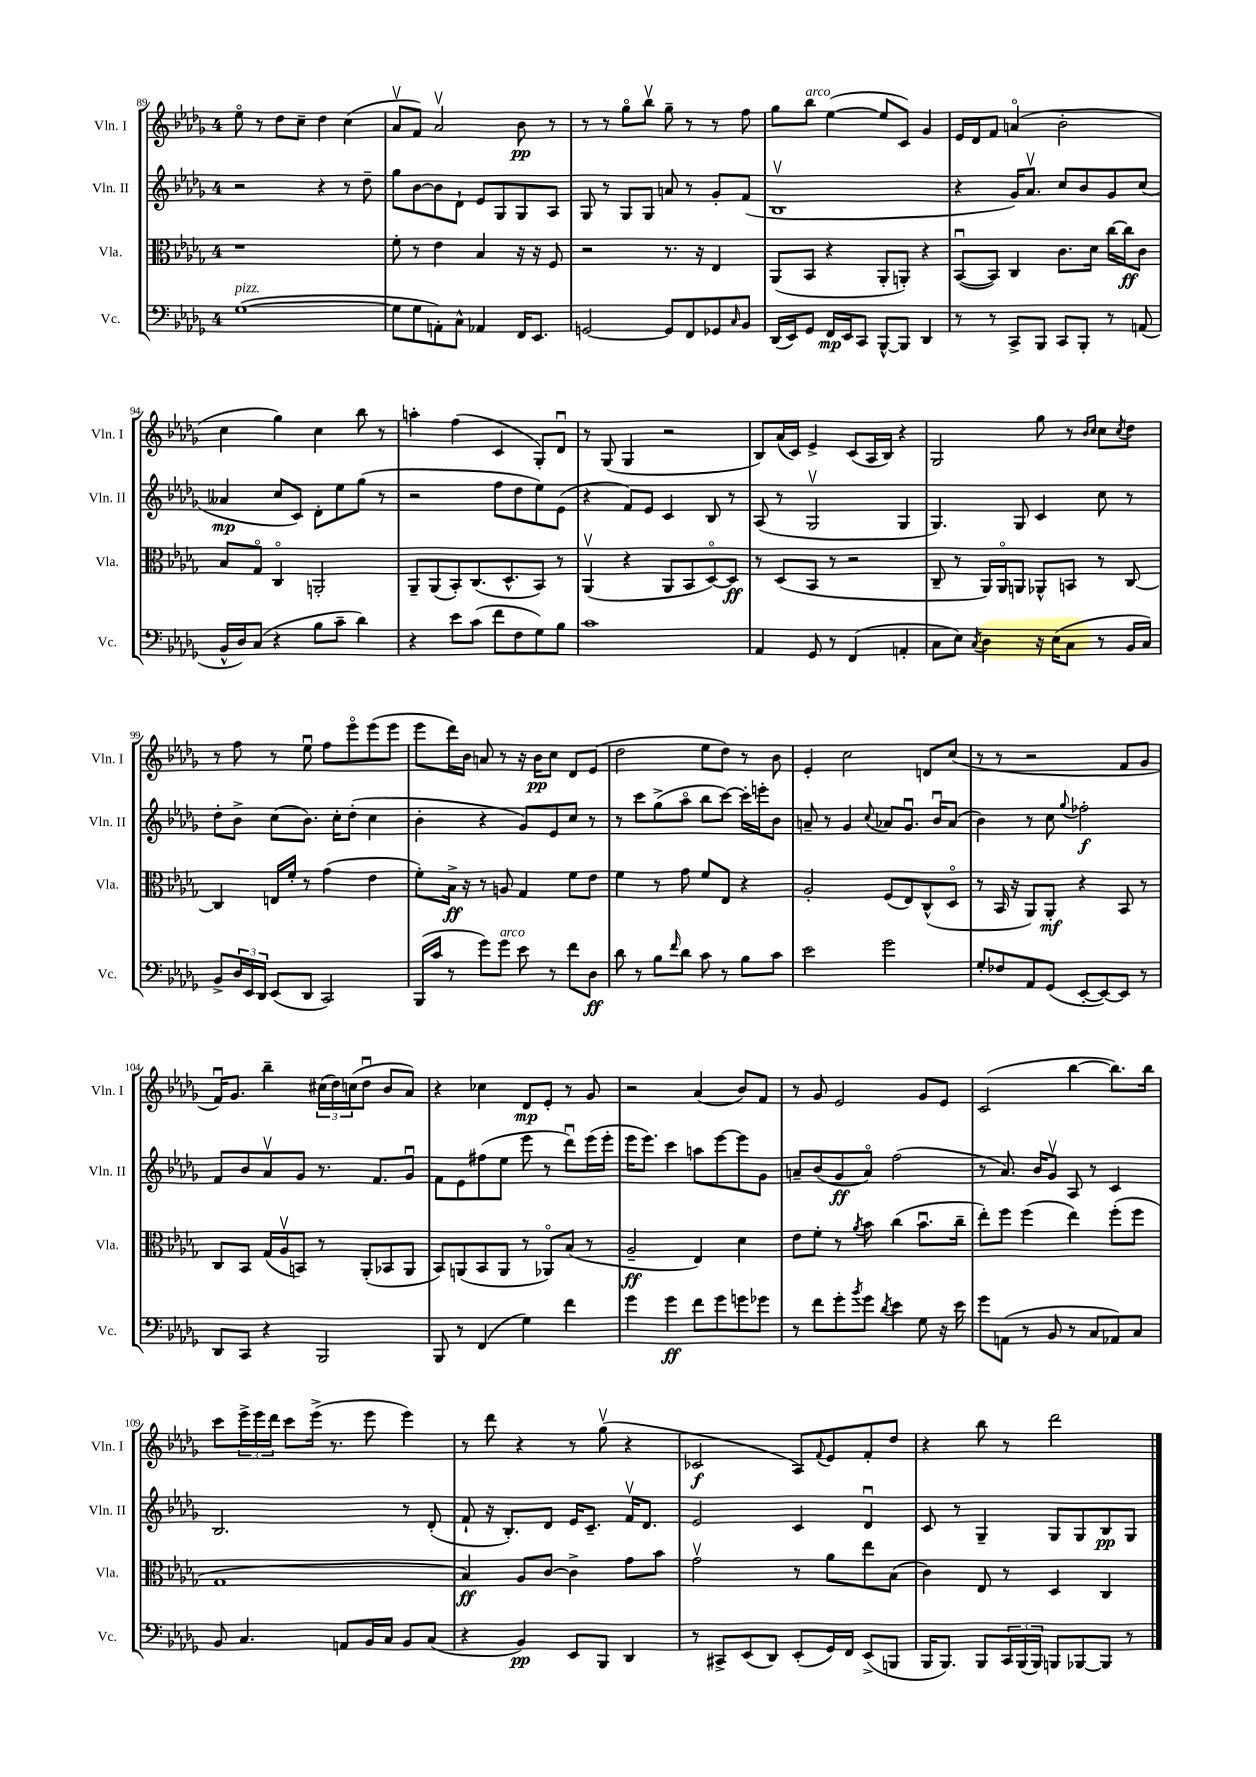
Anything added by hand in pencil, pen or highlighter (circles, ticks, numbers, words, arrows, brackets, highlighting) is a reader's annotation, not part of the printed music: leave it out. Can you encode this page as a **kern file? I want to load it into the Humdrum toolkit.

**kern	**dynam	**kern	**dynam	**kern	**dynam	**kern	**dynam
*part4	*part4	*part3	*part3	*part2	*part2	*part1	*part1
*staff4	*staff4	*staff3	*staff3	*staff2	*staff2	*staff1	*staff1
*I"Vc.	*	*I"Vla.	*	*I"Vln. II	*	*I"Vln. I	*
*I'Vc.	*	*I'Vla.	*	*I'Vln. II	*	*I'Vln. I	*
*clefF4	*	*clefC3	*	*clefG2	*	*clefG2	*
*k[b-e-a-d-g-]	*	*k[b-e-a-d-g-]	*	*k[b-e-a-d-g-]	*	*k[b-e-a-d-g-]	*
*M4/4	*	*M4/4	*	*M4/4	*	*M4/4	*
=89	=89	=89	=89	=89	=89	=89	=89
!LO:TX:a:i:t=pizz.	!	!	!	!	!	!	!
([1G-	.	1r	.	2r	.	8ee-\	.
.	.	.	.	.	.	8r	.
.	.	.	.	.	.	8dd-\L	.
.	.	.	.	.	.	8cc~\J	.
.	.	.	.	4r	.	4dd-\	.
.	.	.	.	8r	.	(4cc\	.
.	.	.	.	8dd-~\	.	.	.
=90	=90	=90	=90	=90	=90	=90	=90
8G-\L]	.	8f'\	.	8gg-\L	.	8a-v/L	.
8G-\	.	8r	.	[8b-\	.	8f/J)	.
8AAn'\)	.	4e-\	.	8b-\]	.	2a-v/	.
8C^^\J	.	.	.	8d-`\J	.	.	.
4AA-X/	.	4B-/	.	8e-/L	.	.	.
.	.	.	.	8G-/	.	.	.
16FF/KL	.	16r	.	8G-/	.	8b-\	pp
8.EE-/J	.	16r	.	.	.	.	.
.	.	8F/	.	8A-/J	.	8r	.
=91	=91	=91	=91	=91	=91	=91	=91
[2GGn/	.	2r	.	8G-/	.	8r	.
.	.	.	.	8r	.	8r	.
.	.	.	.	8G-/L	.	8gg-\L	.
.	.	.	.	8G-/J	.	8bb-v\J	.
8GG/L]	.	8.r	.	8an/	.	8gg-~\	.
8FF/	.	.	.	8r	.	8r	.
.	.	16r	.	.	.	.	.
8GG-X/	.	4E-/	.	8g-'/L	.	8r	.
16qqC/	.	.	.	.	.	.	.
8BB-/J	.	.	.	(8f/J	.	8ff\	.
=92	=92	=92	=92	=92	=92	=92	=92
(16DD-/LL	.	(8AA-/L	.	1B-v	.	8gg-\L	.
16EE-/J)	.	.	.	.	.	.	.
!	!	!	!	!	!	!LO:TX:a:i:t=arco	!
8GG-/J	.	8BB-/J	.	.	.	8bb-\J	.
16FF/LL	mp	4r	.	.	.	([4ee-\	.
16EE-/J	.	.	.	.	.	.	.
8CC/J	.	.	.	.	.	.	.
[8BBB-^^/L	.	8AA-'/L	.	.	.	8ee-/L]	.
8BBB-/J]	.	8AAn'/J)	.	.	.	8c/J)	.
4DD-/	.	4r	.	.	.	4g-/	.
=93	=93	=93	=93	=93	=93	=93	=93
8r	.	([8BB-u/L	.	4r	.	16e-/LL	.
.	.	.	.	.	.	16d-/J	.
8r	.	8BB-/J])	.	.	.	8f/J	.
8CC^/L	.	4C/	.	16g-/KL)	.	(4an/	.
.	.	.	.	8.a-v/J	.	.	.
8BBB-/J	.	.	.	.	.	.	.
8CC/L	.	8.c\L	.	8cc/L	.	2b-'\	.
8BBB-'/J	.	.	.	8b-/	.	.	.
.	.	16d-\Jk	.	.	.	.	.
8r	.	[16cc\LL	.	8g-/	.	.	.
.	.	16cc\J]	ff	.	.	.	.
(8AAn/	.	8c\J	.	(8cc/J	.	.	.
!!LO:LB:g=z
=94	=94	=94	=94	=94	=94	=94	=94
16BB-^^/LL	.	8B-/L	.	4a--X/	mp	4cc\	.
16D-/J)	.	.	.	.	.	.	.
(8C/J	.	8G-/J	.	.	.	.	.
4r	.	4C/	.	8cc/L	.	4gg-\)	.
.	.	.	.	8c/J)	.	.	.
8B-\L	.	2AAn'/	.	8d-'\L	.	4cc\	.
8c~\J	.	.	.	8ee-\	.	.	.
4d-\)	.	.	.	(8gg-\J	.	8bb-\	.
.	.	.	.	8r	.	8r	.
=95	=95	=95	=95	=95	=95	=95	=95
4r	.	8AA-~/L	.	2r	.	4aan'\	.
.	.	(8AA-/	.	.	.	.	.
8e-\L	.	8BB-'/)	.	.	.	(4ff\	.
(8c\J	.	(8.C/	.	.	.	.	.
8f\L	.	.	.	8ff\L	.	4c/	.
.	.	8.D-^^/	.	.	.	.	.
8F\	.	.	.	8dd-\	.	.	.
8G-\)	.	8BB-/J)	.	8ee-\)	.	8G-'/L)	.
8B-\J	.	8r	.	(8e-\J	.	8d-u/J	.
=96	=96	=96	=96	=96	=96	=96	=96
1c	.	(4AA-v/	.	4r	.	8r	.
.	.	.	.	.	.	(8G-/	.
.	.	4r	.	8f/L)	.	4G-/	.
.	.	.	.	8e-/J	.	.	.
.	.	8AA-/L	.	4c/	.	2r	.
.	.	8BB-/	.	.	.	.	.
.	.	[8D-/)	.	8B-/	.	.	.
.	.	8D-/J]	ff	8r	.	.	.
=97	=97	=97	=97	=97	=97	=97	=97
4AA-/	.	8r	.	(8A-/	.	8B-/L)	.
.	.	(8D-/L	.	8r	.	(16a-/L	.
.	.	.	.	.	.	16c/JJ)	.
8GG-/	.	8BB-/J	.	2G-v/	.	4e-^/	.
8r	.	8r	.	.	.	.	.
(4FF/	.	2r	.	.	.	(8c/L	.
.	.	.	.	.	.	16A-/L	.
.	.	.	.	.	.	16B-/JJ)	.
4AAn'/	.	.	.	4G-/	.	4r	.
=98	=98	=98	=98	=98	=98	=98	=98
8C\L	.	8C~/	.	4.G-/)	.	2G-/	.
8E-\J)	.	8r	.	.	.	.	.
8qC/	.	.	.	.	.	.	.
4D-\	.	16AA-/LL)	.	.	.	.	.
.	.	16AA-/J	.	.	.	.	.
.	.	8AAn/J	.	8G-/	.	.	.
16r	.	8AA-X^^/L	.	4c/	.	8gg-\	.
(16E-\KL	.	.	.	.	.	.	.
8C\J	.	8BBn/J	.	.	.	8r	.
.	.	.	.	.	.	16qqb-/LL	.
.	.	.	.	.	.	16qqcc/JJ	.
8r	.	8r	.	8cc\	.	8cc\L	.
.	.	.	.	.	.	8qcc/	.
16BB-/LL	.	[8C/	.	8r	.	8dd-\J	.
16C/JJ)	.	.	.	.	.	.	.
!!LO:LB:g=z
=99	=99	=99	=99	=99	=99	=99	=99
8BB-^/L	.	4C/]	.	8dd-'\L	.	8r	.
24D-/L	.	.	.	8b-^\J	.	8ff\	.
24EE-/	.	.	.	.	.	.	.
24DD-/JJ	.	.	.	.	.	.	.
(8EE-/L	.	16En/LL	.	(8cc\L	.	8r	.
.	.	16f'/JJ	.	.	.	.	.
8DD-/J	.	8r	.	8.b-\J)	.	8ee-u\	.
2CC/)	.	(4g-\	.	.	.	8ff\L	.
.	.	.	.	16cc'\KL	.	.	.
.	.	.	.	(8dd-'\J	.	8eee-\	.
.	.	4e-\	.	4cc\	.	(8eee-\	.
.	.	.	.	.	.	8eee-\J	.
=100	=100	=100	=100	=100	=100	=100	=100
(16BBB-/LL	.	8f'\L)	.	4b-'\	.	8eee-\L	.
16c/JJ	.	.	.	.	.	.	.
8r	.	16B-^\Jk	ff	.	.	16ddd-\L)	.
.	.	16r	.	.	.	16b-\JJ	.
8g-\L)	.	8r	.	4r	.	8an/	.
!LO:TX:a:i:t=arco	!	!	!	!	!	!	!
8g-\J	.	8An/	.	.	.	8r	.
8e-\	.	4G-/	.	8g-/L)	.	16r	.
.	.	.	.	.	.	16b-\KL	pp
8r	.	.	.	8e-/	.	8cc\J	.
8f\L	.	8f\L	.	8cc/J	.	8d-/L	.
8D-\J	ff	8e-\J	.	8r	.	(8e-/J	.
=101	=101	=101	=101	=101	=101	=101	=101
8d-\	.	4f\	.	8r	.	2dd-\	.
8r	.	.	.	8ccc\L	.	.	.
8B-\L	.	8r	.	(8gg-^\	.	.	.
16qqf/	.	.	.	.	.	.	.
8d-\J	.	8g-\	.	8aa-\J	.	.	.
8c\	.	8f/L	.	8bb-\L	.	8ee-\L	.
8r	.	8E-/J	.	[8ccc\J)	.	8dd-\J)	.
8B-\L	.	4r	.	16ccc'\LL]	.	8r	.
.	.	.	.	16eeen'\J	.	.	.
8c\J	.	.	.	8b-\J	.	8b-\	.
=102	=102	=102	=102	=102	=102	=102	=102
2e-\	.	2A-'/	.	8an~/	.	4e-'/	.
.	.	.	.	8r	.	.	.
.	.	.	.	4g-/	.	2cc\	.
.	.	.	.	8qqcc/	.	.	.
2g-\	.	(8F/L	.	8a-X/L	.	.	.
.	.	8E-/)	.	8.g-u/J	.	.	.
.	.	(8C^^/	.	.	.	8dn/L	.
.	.	.	.	16b-u/KL	.	.	.
.	.	8D-/J	.	(8a-/J	.	(8cc/J	.
=103	=103	=103	=103	=103	=103	=103	=103
8G-'/L	.	8r	.	4b-\)	.	8r	.
8F-X/	.	16BB-/	.	.	.	8r	.
.	.	16r	.	.	.	.	.
8AA-/	.	8AA-/L)	.	8r	.	2r	.
(8GG-/J	.	8AA-'/J	mf	8cc\	.	.	.
.	.	.	.	8qqgg-/	.	.	.
[8EE-'/L	.	4r	.	2ff-X'\	f	.	.
8EE-/_)	.	.	.	.	.	.	.
8EE-/J]	.	8BB-/	.	.	.	8f/L	.
8r	.	8r	.	.	.	8g-/J	.
!!LO:LB:g=z
=104	=104	=104	=104	=104	=104	=104	=104
8DD-/L	.	8C/L	.	8f/L	.	16fu/KL)	.
.	.	.	.	.	.	8.g-/J	.
8CC/J	.	8BB-/J	.	8b-/	.	.	.
4r	.	(16G-/LL	.	8a-v/	.	4bb-~\	.
.	.	16A-v/J	.	.	.	.	.
.	.	8BBn/J)	.	8g-/J	.	.	.
2BBB-/	.	8r	.	8.r	.	(24cc#X\LL	.
.	.	.	.	.	.	24dd-\)	.
.	.	.	.	.	.	(24ccn\J	.
.	.	(8AA-'/L	.	.	.	8dd-u\J	.
.	.	.	.	8.f/L	.	.	.
.	.	8BB-X/	.	.	.	8b-/L	.
.	.	8AA-/J	.	8g-u/J	.	8a-/J)	.
=105	=105	=105	=105	=105	=105	=105	=105
8BBB-/	.	8BB-/L)	.	8f\L	.	4r	.
8r	.	(8AAn/	.	8e-\	.	.	.
(4FF/	.	8BB-/	.	(8ff#X\	.	4cc-X\	.
.	.	8AA/J	.	8ee-\J	.	.	.
4G-\)	.	8r	.	8eee-\	.	8d-/L	mp
.	.	8AA-X/L)	.	8r	.	8e-'/J	.
4f\	.	(8B-/J	.	8ddd-u\L)	.	8r	.
.	.	8r	.	(16eee-\L	.	8g-/	.
.	.	.	.	16eee-'\JJ	.	.	.
=106	=106	=106	=106	=106	=106	=106	=106
4g-\	.	2A-~/	ff	16eee-\KL	.	2r	.
.	.	.	.	8.eee-\J)	.	.	.
4g-\	ff	.	.	4ccc\	.	.	.
8f\L	.	4E-/)	.	8aan\L	.	(4a-/	.
8g-\	.	.	.	[8eee-\	.	.	.
8gn\	.	4d-\	.	8eee-\]	.	8b-/L)	.
8g-X\J	.	.	.	8g-\J	.	8f/J	.
=107	=107	=107	=107	=107	=107	=107	=107
8r	.	8e-\L	.	8an~/L	.	8r	.
8f\L	.	8f'\J	.	(8b-/	.	8g-/	.
8g-'\	.	8r	.	8g-/	ff	2e-/	.
8qb-/	.	8qa-/	.	.	.	.	.
8g-\J	.	8b-\	.	8a/J)	.	.	.
8qd-/	.	.	.	.	.	.	.
4e-\	.	(4cc\	.	(2ff\	.	.	.
8G-\	.	8.b-u\L	.	.	.	8g-/L	.
16r	.	.	.	.	.	8e-/J	.
16e-\	.	16cc~\Jk	.	.	.	.	.
=108	=108	=108	=108	=108	=108	=108	=108
8g-\L	.	8ee-'\L)	.	8r	.	(2c/	.
(8AAn\J	.	8ff\J	.	8.a-/)	.	.	.
8r	.	(4ff\	.	.	.	.	.
.	.	.	.	16b-/KL	.	.	.
8BB-/	.	.	.	8g-v/J	.	.	.
8r	.	4ee-\)	.	8A-/	.	[4bb-\	.
8C/L	.	.	.	8r	.	.	.
8AA-X/)	.	(8ff'\L	.	4c/	.	8.bb-\L])	.
8C/J	.	8ff\J	.	.	.	.	.
.	.	.	.	.	.	16bb-\Jk	.
!!LO:LB:g=z
=109	=109	=109	=109	=109	=109	=109	=109
8BB-/	.	1G-	.	2.B-/	.	8ccc\L	.
4.C/	.	.	.	.	.	24eee-^\L	.
.	.	.	.	.	.	24eee-\	.
.	.	.	.	.	.	24ddd-\JJ	.
.	.	.	.	.	.	8ccc\L	.
.	.	.	.	.	.	(16eee-^\Jk	.
.	.	.	.	.	.	8.r	.
8AAn/L	.	.	.	.	.	.	.
16BB-/L	.	.	.	.	.	8eee-\	.
16C/JJ	.	.	.	.	.	.	.
8BB-/L	.	.	.	8r	.	4eee-\)	.
(8C/J	.	.	.	(8d-'/	.	.	.
=110	=110	=110	=110	=110	=110	=110	=110
4r	.	4B-/)	ff	8f`/	.	8r	.
.	.	.	.	16r	.	8ddd-\	.
.	.	.	.	8.B-'/L)	.	.	.
4BB-/)	pp	8A-/L	.	.	.	4r	.
.	.	[8c/J	.	8d-/J	.	.	.
8EE-/L	.	4c^\]	.	16e-/KL	.	8r	.
.	.	.	.	8.c~/J	.	.	.
8BBB-/J	.	.	.	.	.	(8gg-v\	.
4DD-/	.	8g-\L	.	16fv/KL	.	4r	.
.	.	.	.	8.d-/J	.	.	.
.	.	8b-\J	.	.	.	.	.
=111	=111	=111	=111	=111	=111	=111	=111
8r	.	2g-v\	.	2e-/	.	2c-X/	f
8CC#X^/L	.	.	.	.	.	.	.
(8EE-/	.	.	.	.	.	.	.
8DD-/J)	.	.	.	.	.	.	.
(8EE-'/L	.	8r	.	4c/	.	8A-/L)	.
.	.	.	.	.	.	8qqf/	.
16GG-/L)	.	8a-\L	.	.	.	8e-/	.
16FF/JJ	.	.	.	.	.	.	.
(8EE-^/L	.	8ee-\	.	4d-u/	.	8f'/	.
8BBBn/J	.	(8B-\J	.	.	.	8dd-/J	.
=112	=112	=112	=112	=112	=112	=112	=112
16BBB-/KL	.	4c\)	.	8c/	.	4r	.
8.BBB-/J)	.	.	.	.	.	.	.
.	.	.	.	8r	.	.	.
8BBB-/L	.	8E-/	.	4G-~/	.	8bb-\	.
24CC/L	.	8r	.	.	.	8r	.
(24BBB-/	.	.	.	.	.	.	.
24BBB-/JJ)	.	.	.	.	.	.	.
8BBBn/L	.	4D-/	.	8G-/L	.	2ddd-\	.
[8BBB-X/	.	.	.	8G-/	.	.	.
8BBB-/J]	.	4C/	.	8B-/	pp	.	.
8r	.	.	.	8G-/J	.	.	.
==	==	==	==	==	==	==	==
*-	*-	*-	*-	*-	*-	*-	*-
